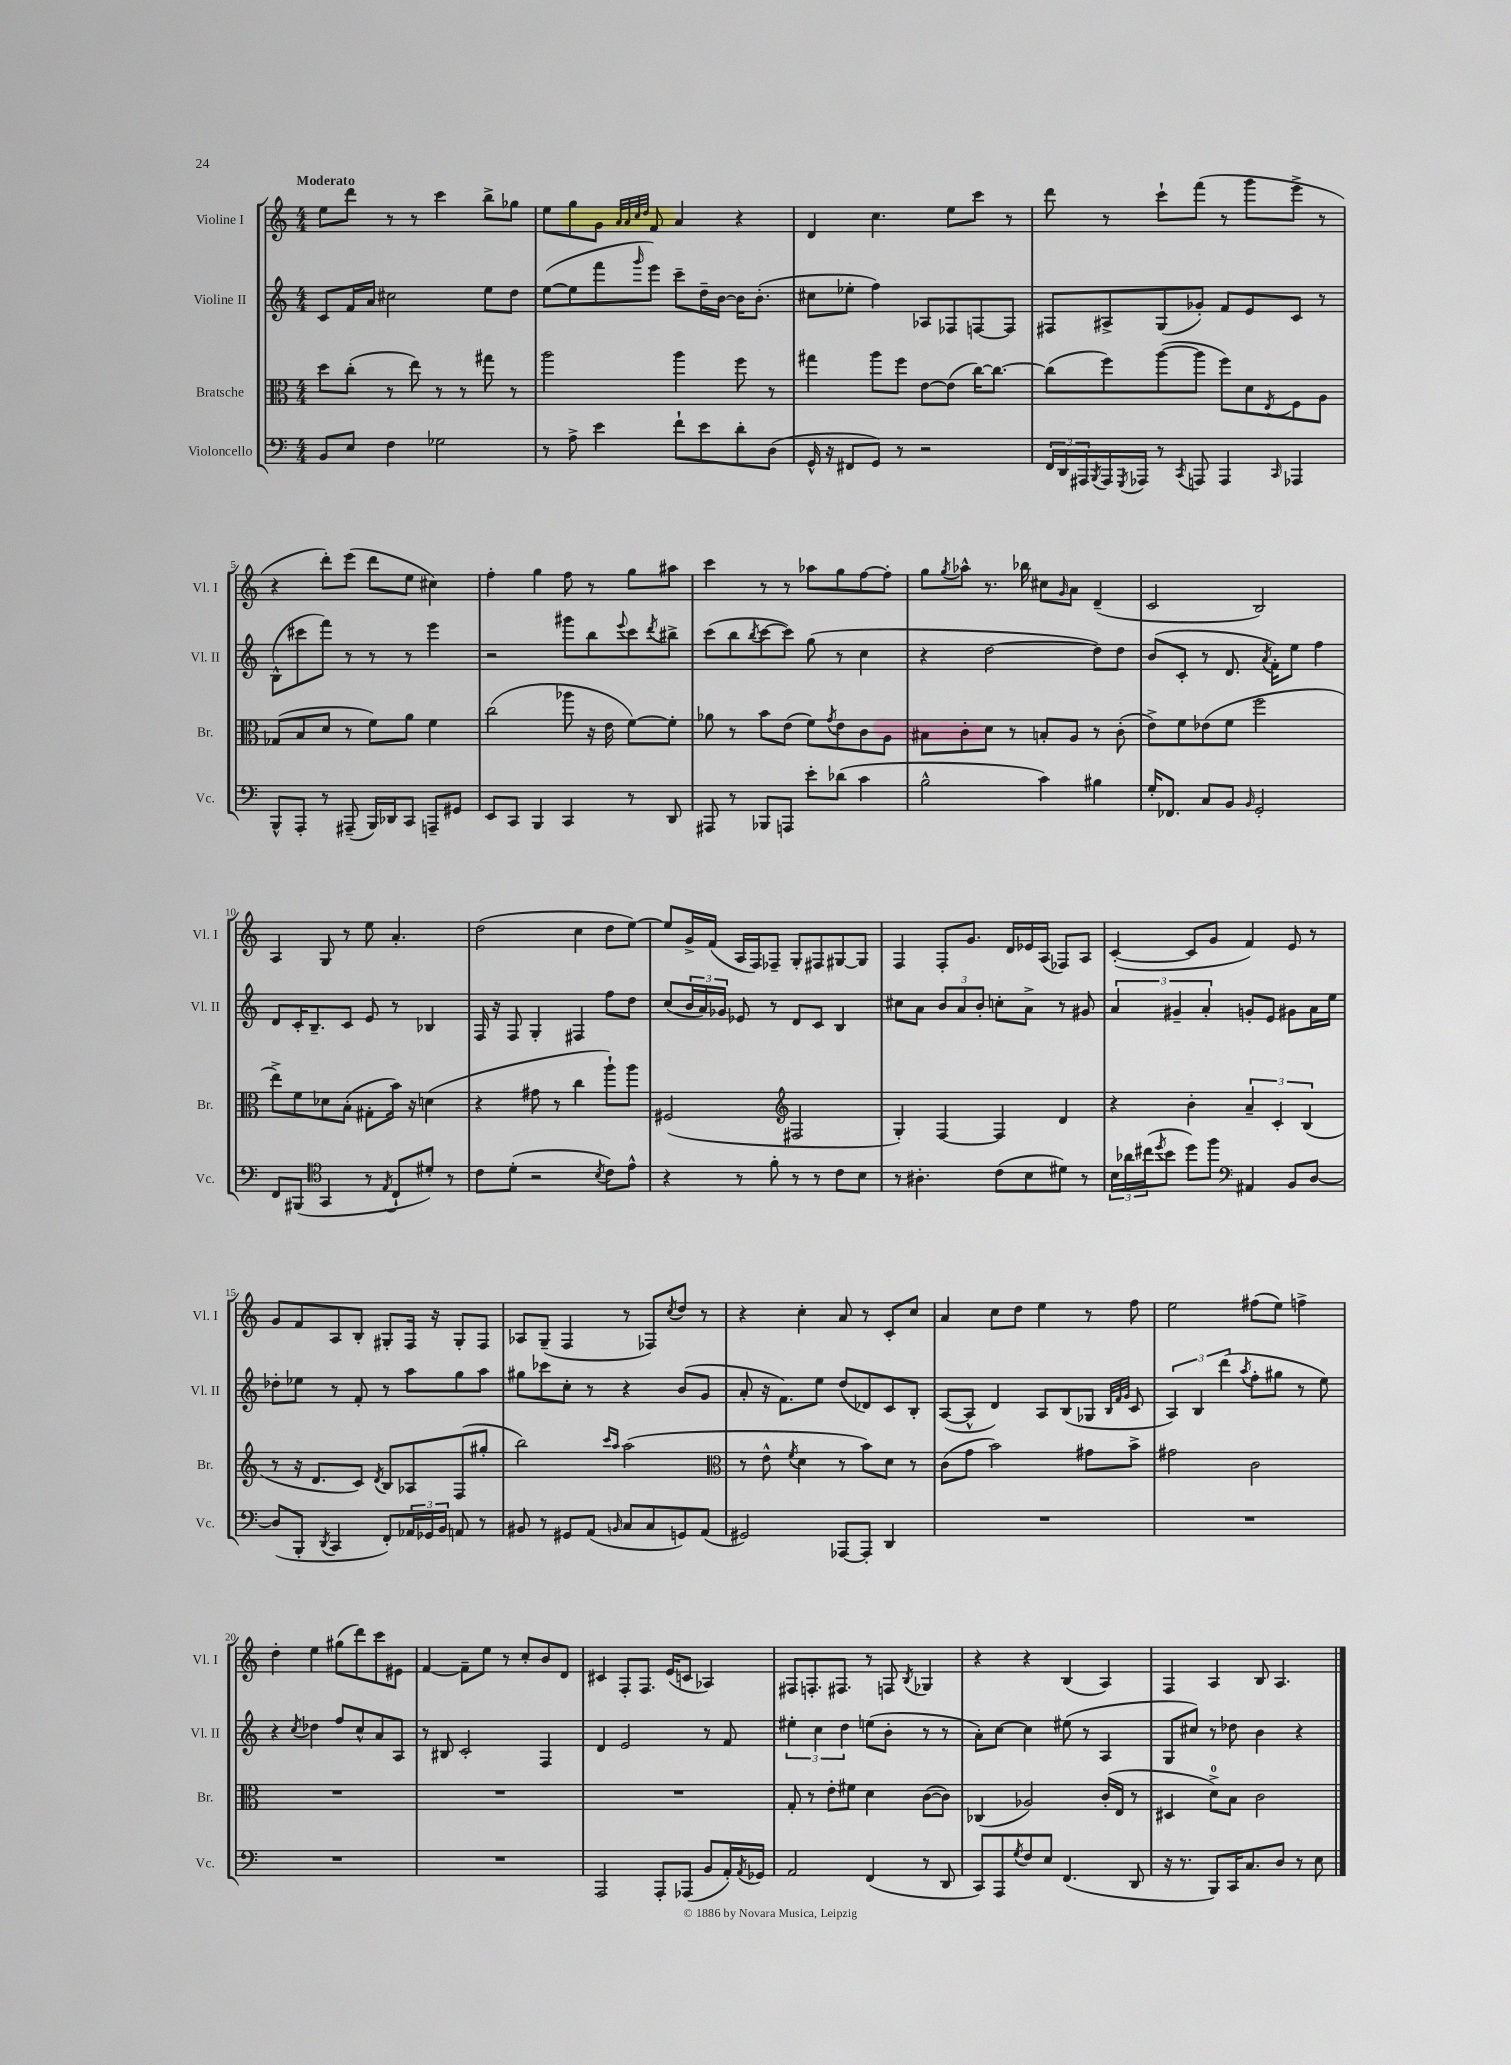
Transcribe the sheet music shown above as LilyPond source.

<<
\new StaffGroup <<
\new Staff = "s0" \with { instrumentName = "Violine I" shortInstrumentName = "Vl. I" } {
    \clef treble \key c \major \numericTimeSignature \time 4/4 \tempo "Moderato"
    e''8 d'''8 r8 r8 c'''4 b''8-> ges''8 |
    e''8 g''8 g'8 \grace { a'32 a'32 c''32 d''32 } f'8 a'4 r4 |
    d'4 c''4. e''8 c'''8 r8 |
    d'''8 r8 c'''8-! f'''8( r8 g'''8 e'''8-> r8 |
    r4 d'''8-.) e'''8( d'''8 e''8 cis''4) |
    f''4-. g''4 f''8 r8 g''8 ais''8 |
    c'''4 r8 r8 aes''8 g''8 f''8~ f''8-. |
    g''8 \acciaccatura { g''8 } aes''8-^ r8. bes''16 cis''8 \grace { g'16 } a'8 d'4--( |
    c'2 b2) |
    a4 g8 r8 e''8 a'4.-. |
    d''2( c''4 d''8 e''8~) |
    e''8 g'16-> f'16( a16 f16) fes8-- g8-. fis8 gis8~ gis8 |
    f4 f8-. g'8. d'16 ees'16 a16( fes8) a8 |
    c'4~-.( c'8 g'8 f'4) e'8 r8 |
    g'8 f'8 a8 b8-. gis8-. f16 r16 gis8-. f8 |
    aes8 g8--( f4 r8 fes8) \acciaccatura { c''8 } d''8 r8 |
    r4 c''4-. a'8 r8 c'8-. c''8 |
    a'4 c''8 d''8 e''4 r8 f''8 |
    e''2 fis''8( e''8) f''4-> |
    d''4-. e''4 gis''8( d'''8) c'''8 eis'8 |
    f'4~ f'8-- e''8 r8 c''8-. b'8 d'8 |
    cis'4 f8-. f8. e'16( c'8 aes4) |
    fis8 f8.-. fis8. r8 f8 \acciaccatura { b8 } ges4 |
    r4 r4 b4( a4) |
    f4 a4 b8 a4. \bar "|." |
}
\new Staff = "s1" \with { instrumentName = "Violine II" shortInstrumentName = "Vl. II" } {
    \clef treble \key c \major \numericTimeSignature \time 4/4
    c'8 f'16 a'16 cis''2 e''8 d''8 |
    e''8~( e''8 f'''8 \grace { g'''16 } e'''8) c'''8-- d''16-- b'16~ b'16 b'8.-.( |
    cis''8 ees''8-. f''4) aes8 fes8 f8~ f8 |
    fis8 ais8-> g8( ges'8-.) f'8 e'8 c'8 r8 |
    b8-^( cis'''8 f'''8) r8 r8 r8 e'''4 |
    r2 gis'''8 b''8 \appoggiatura { e'''8 } c'''8 \acciaccatura { d'''8 } bis''8-> |
    c'''8( b''8 \acciaccatura { b''8 } c'''8~ c'''8) g''8( r8 c''4 |
    r4 d''2~ d''8) d''8 |
    b'8( c'8-. r8 d'8. \acciaccatura { a'8 } f'16-.) e''8 f''4 |
    d'8 c'16-. b8.-- c'8 e'8 r8 bes4 |
    f16 r16 f8 g4-. fis4 f''8 d''8 |
    c''8( \tuplet 3/2 { b'16 a'16) ges'16 } ees'8 r8 d'8 c'8 b4 |
    cis''8 a'8 \tuplet 3/2 { b'8 a'8 b'8-. } c''8-. a'8-> r8 gis'8 |
    \tuplet 3/2 { a'4 gis'4-- a'4-. } g'8-. e'8 gis'8 a'16 e''16 |
    des''8-. ees''8 r8 f'8-. r8 a''8 g''8 a''8 |
    gis''8 ces'''8 c''8-. r8 r4 b'8( g'8 |
    a'8-. r16 f'8.) e''8 d''8( des'8) c'8 b8-. |
    a8~( a8-^ d'4) a8 b8( ges8 \grace { b32 f'32 g'32 } c'8 |
    \tuplet 3/2 { a4) b4 d'''4( } \acciaccatura { a''8 } f''8-. gis''8 r8 e''8) |
    r4 \acciaccatura { c''8 } des''4 f''8 c''8-^ a'8 a8 |
    r8 bis8 c'2-. f4 |
    d'4 e'2 r8 f'8 |
    \tuplet 3/2 { eis''4-. c''4 d''4 } e''8( b'8-. r8 r8 |
    a'8-.) c''8~ c''4 eis''8( r8 a4 |
    g8 cis''8) r8 des''8 b'4 r4 \bar "|." |
}
\new Staff = "s2" \with { instrumentName = "Bratsche" shortInstrumentName = "Br." } {
    \clef alto \key c \major \numericTimeSignature \time 4/4
    d''8 c''8-.( r8 e''8) r8 r8 gis''8 r8 |
    a''2 a''4 f''8 r8 |
    gis''4 a''8 f''8 e'8~ e'8( c''16~) c''8.~ |
    c''8( f''8) a''8~( a''8 f''8) d'8 \acciaccatura { e8 } f8 a8 |
    ges8( b8 d'8 r8 f'8) a'8 f'4 |
    c''2( aes''8 r16 e'16 f'8~) f'8-. |
    aes'8 r8 b'8 e'8( f'8) \acciaccatura { g'8 } e'8 c'8 a8 |
    bis8 c'8-. d'8 r8 b8-. a8 r8 c'8-.( |
    e'8->) f'8 ees'8( f'8 f''2 |
    e''8->) f'8 des'8 b8-.( gis8-. b'16) r16 d'4( |
    r4 gis'8 r8 c''4 a''8-!) a''8 |
    fis2( \clef treble fis2 |
    g4-.) f4~ f4 d'4 |
    r4 b'4-. \tuplet 3/2 { a'4-- c'4-. b4( } |
    r8 r16 d'8. c'8) \acciaccatura { d'8 } b8 aes8 f8( gis''8-. |
    b''2) \grace { c'''16 a''16 } a''2( |
    \clef alto r8 e'8-^ \acciaccatura { f'8 } d'4 r8 b'8) d'8 r8 |
    c'8( g'8 b'2) gis'8 b'8-> |
    gis'2 c'2 |
    R1 |
    R1 |
    R1 |
    g8-. r8 e'8-. fis'8 d'4 c'8~( c'8) |
    ces4( aes2) c'16-.( e16 r8 |
    dis4 d'8-0->) b8 c'2 \bar "|." |
}
\new Staff = "s3" \with { instrumentName = "Violoncello" shortInstrumentName = "Vc." } {
    \clef bass \key c \major \numericTimeSignature \time 4/4
    b,8 e8 f4 ges2 |
    r8 a8-> e'4 f'8-! e'8 d'8-. d8( |
    g,16-^ r16 fis,8 g,8) r8 r2 |
    \tuplet 3/2 { f,16 d,16 ais,,16 } \acciaccatura { b,,8 } ais,,16 \acciaccatura { g,,8 } aes,,16 r8 \acciaccatura { c,8 } a,,8 a,,4 \grace { c,16 } aes,,4 |
    b,,8-^ a,,8-. r8 ais,,8--( b,,16) des,16 c,8 a,,8-- gis,8 |
    e,8 c,8 b,,4 c,4 r8 d,8 |
    ais,,8 r8 bes,,8 a,,8 e'8-. des'8( c'4 |
    b2-^ c'4) bis4 |
    g16-. fes,8. c8 b,8 \grace { b,16 } g,2-. |
    f,8 bis,,8( \clef tenor g,4 r8 \acciaccatura { e8 } c8-! dis'8-.) r8 |
    c'8 d'8-.( r2 \acciaccatura { b8 } c'8) e'8-^ |
    r4 r8 f'8-. r8 r8 c'8 b8 |
    r8 ais4.-. c'8( b8 dis'8) r8 |
    \tuplet 3/2 { b16 aes'16 cis''16( } \acciaccatura { d''8 } b'8 d''8) f''8 \clef bass ais,4 b,8 d8~ |
    d8( b,,8-. \acciaccatura { d,8 } c,4 f,8-.) \tuplet 3/2 { aes,16 ges,16 b,16 } a,8 r8 |
    bis,8 r8 gis,8 a,8( \grace { b,16 } c8 c8 g,8) a,8( |
    gis,2) aes,,8~ aes,,8-. d,4 |
    R1 |
    R1 |
    R1 |
    R1 |
    a,,2 a,,8-. aes,,8( b,8 a,16-.) \acciaccatura { a,8 } ges,16 |
    a,2 f,4( r8 d,8 |
    c,8) a,,8 \acciaccatura { g8 } f8 e8 f,4.( d,8 |
    r16 r8. b,,8) c,16 c8. d8 r8 e8 \bar "|." |
}
>>
>>
